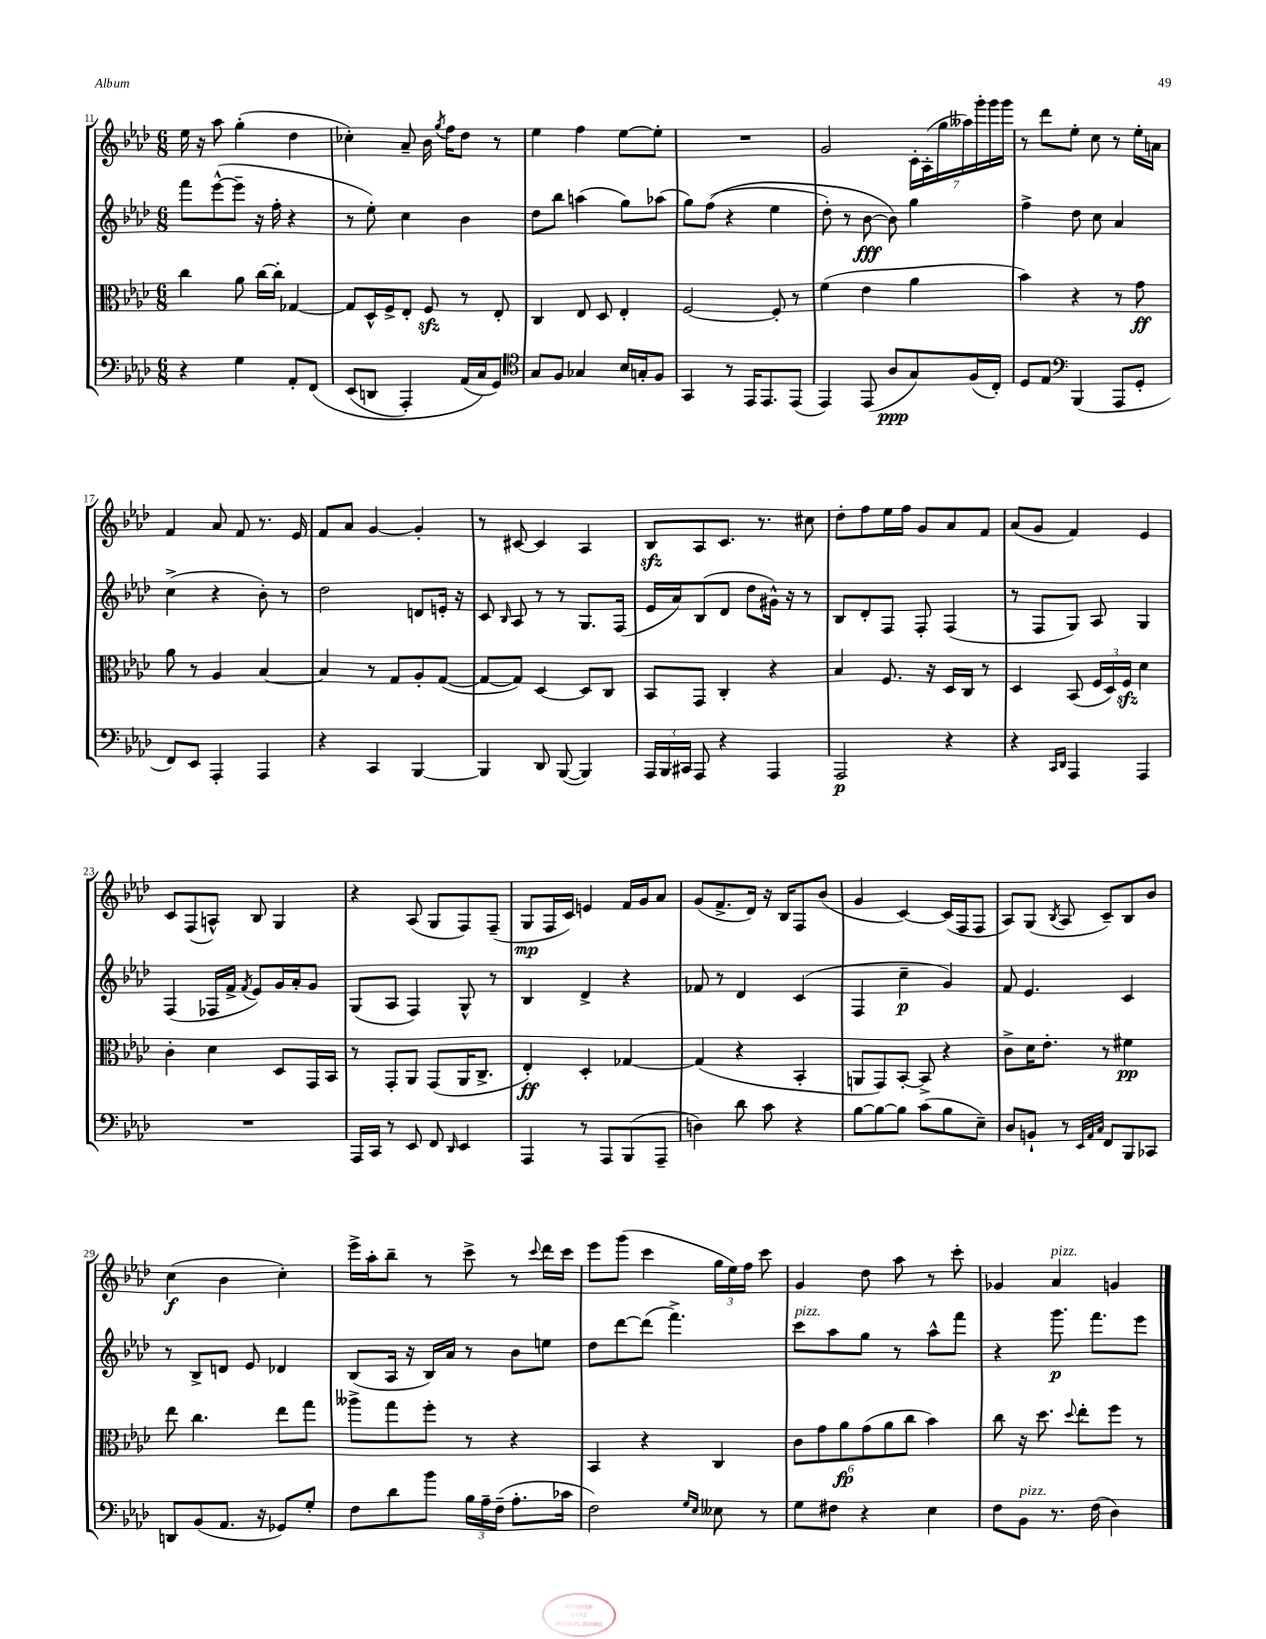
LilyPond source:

<<
\new StaffGroup <<
\new Staff = "s0" {
    \clef treble \key aes \major \numericTimeSignature \time 6/8
    \autoBeamOff ees''16 r16 aes''8 g''4-.( des''4 |
    ces''4-.) aes'8-- bes'16 \acciaccatura { g''8 } f''16[ des''8] r8 |
    ees''4 f''4 ees''8[~ ees''8]-. |
    R2. |
    g'2 \tuplet 7/4 { c'16[-. aes16-.( g''16 aeses''16) g'''16-. g'''16 g'''16] } |
    r8 des'''8[ ees''8]-. c''8 r8 ees''16[-. a'16] |
    f'4 aes'8 f'8 r8. ees'16 |
    f'8[ aes'8] g'4~ g'4-. |
    r8 cis'8~ cis'4 aes4 |
    bes8[\sfz aes8 c'8.] r8. cis''8 |
    des''8[-. f''8 ees''16 f''16] g'8[ aes'8 f'8] |
    aes'8[( g'8] f'4) ees'4 |
    c'8[ f8( a8]-^) bes8 g4 |
    r4 aes8( g8[ f8) f8]--( |
    g8[\mp f16 c'16]) e'4 f'16[ g'16 aes'8] |
    g'8[( f'8.-> des'16]) r16 bes16[ f8 bes'8]( |
    g'4 c'4~) c'16[( f16 f8] |
    aes8[) g8]( \acciaccatura { bes8 } aes8 c'8[--) bes8 bes'8] |
    c''4\f( bes'4 c''4-.) |
    ees'''16[-> aes''16-. bes''8]-- r8 c'''8-> r8 \appoggiatura { c'''8 } des'''16[ c'''16] |
    ees'''8[ g'''8]( c'''4 \tuplet 3/2 { g''16[ ees''16) f''16] } c'''8 |
    g'4 des''8 aes''8 r8 c'''8-. |
    ges'4 aes'4^\markup { \italic "pizz." } g'4 \bar "|." |
}
\new Staff = "s1" {
    \clef treble \key aes \major \numericTimeSignature \time 6/8
    \autoBeamOff f'''8[ ees'''8~-^( ees'''8]-- r16 f''16-. r4 |
    r8 ees''8-.) c''4 bes'4 |
    des''8[ bes''8] a''4( g''8[) aes''8]( |
    g''8[) f''8](\( r4 ees''4 |
    des''8-.) r8 bes'8~\fff bes'8\) g''4 |
    f''4-> des''8 c''8 aes'4 |
    c''4->( r4 bes'8-.) r8 |
    des''2 d'8[ e'16]-. r16 |
    c'8 \grace { bes16 } aes8 r8 r8 g8.[ f16]( |
    ees'16[ aes'16) bes8( des'8] des''8[ gis'16]-^) r16 r8 |
    bes8[ des'8-. f8] f8-. f4( |
    r8 f8[ g8]) aes8 g4 |
    f4( fes16[ f'16]-> \acciaccatura { f'8 } ees'8[) g'16 aes'16-. g'8] |
    g8[( aes8] f4) g8-^ r8 |
    bes4 des'4-> r4 |
    fes'8 r8 des'4 c'4( |
    f4 c''4--\p g'4) |
    f'8 ees'4. c'4 |
    r8 bes8[-> d'8] ees'8 des'4 |
    bes8[( aes16] r16 bes16[) aes'16] r8 bes'8[ e''8] |
    des''8[ des'''8~ des'''8]( f'''4.->) |
    c'''8[^\markup { \italic "pizz." } aes''8 g''8] r8 aes''8[-^ f'''8] |
    r4 g'''8.\p f'''8.[ ees'''8] \bar "|." |
}
\new Staff = "s2" {
    \clef alto \key aes \major \numericTimeSignature \time 6/8
    \autoBeamOff c''4 aes'8 c''16[~ c''16]-. ges4~ |
    ges8[ des16-^ f16-> ees8]-. f8\sfz r8 ees8-. |
    c4 ees8 des8 ees4-. |
    f2~ f8-. r8 |
    f'4( ees'4 aes'4 |
    bes'4) r4 r8 g'8\ff |
    aes'8 r8 aes4 bes4~ |
    bes4 r8 g8[ aes8-. g8]~( |
    g8[~ g8]) des4~ des8[ c8] |
    bes,8[ g,8] c4-. r4 |
    bes4 f8. r16 des16[ c16] r8 |
    des4 bes,8( \tuplet 3/2 { f16[ des16) f16]\sfz } des'4 |
    c'4-. des'4 des8[ g,16 bes,16] |
    r8 g,8[-. aes,8] g,8[( aes,16 c8.]-> |
    ees4-.\ff) des4-. ges4~ |
    ges4( r4 bes,4-. |
    a,8[ g,8) bes,8]~-. bes,8-> r4 |
    c'8[-> des'16 ees'8.]-. r8 fis'4\pp |
    ees''8 c''4. ees''8[ g''8] |
    aeses''8[-> g''8 f''8]-. r8 r4 |
    bes,4 r4 c4 |
    \tuplet 6/4 { c'8[ g'8 aes'8\fp g'8( aes'8 c''8] } bes'4) |
    c''8 r16 des''8. \appoggiatura { des''8 } ees''8[-. f''8] r8 \bar "|." |
}
\new Staff = "s3" {
    \clef bass \key aes \major \numericTimeSignature \time 6/8
    \autoBeamOff r4 g4 aes,8[-. f,8]\( |
    ees,8[( d,8] aes,,4-.) aes,16[( c16\) g,8]) |
    \clef tenor g8[ f8] ges4 bes16[ g16-. f8] |
    g,4 r8 ees,16[ ees,8. ees,8]( |
    ees,4) ees,8( aes8[\ppp g8) f16( c16]-.) |
    des8[ ees8] \clef bass bes,,4( aes,,8[ g,8]-. |
    f,8[) ees,8] aes,,4-. aes,,4 |
    r4 c,4 bes,,4~ |
    bes,,4 des,8 bes,,8~( bes,,4) |
    \tuplet 3/2 { aes,,16[ bes,,16 cis,16] } aes,,8 r4 aes,,4 |
    aes,,2\p r4 |
    r4 \grace { c,16[ des,16] } aes,,4 aes,,4 |
    R2. |
    aes,,16[ c,16] r8 ees,8 f,8 \grace { des,16 } ees,4 |
    aes,,4 r8 aes,,8[ bes,,8( aes,,8]-- |
    d4) des'8 c'8 r4 |
    bes8[~ bes8~ bes8] c'8[( bes8 ees8]--) |
    des8[ b,8]-! r8 \grace { ees,32[ aes,32 c32] } f,8[ bes,,8 ces,8] |
    d,8[ bes,8( aes,8.] r16 ges,8[) g8]-. |
    f8[ des'8 bes'8] \tuplet 3/2 { bes16[ aes16-- f16]--( } aes8.[-. ces'16] |
    f2) \grace { g16[ ees16] } eeses8 r8 |
    g8[ fis8] r4 ees4 |
    f8[ bes,8]^\markup { \italic "pizz." } r8. f16( des4) \bar "|." |
}
>>
>>
\layout { \context { \Score currentBarNumber = #11 } }
